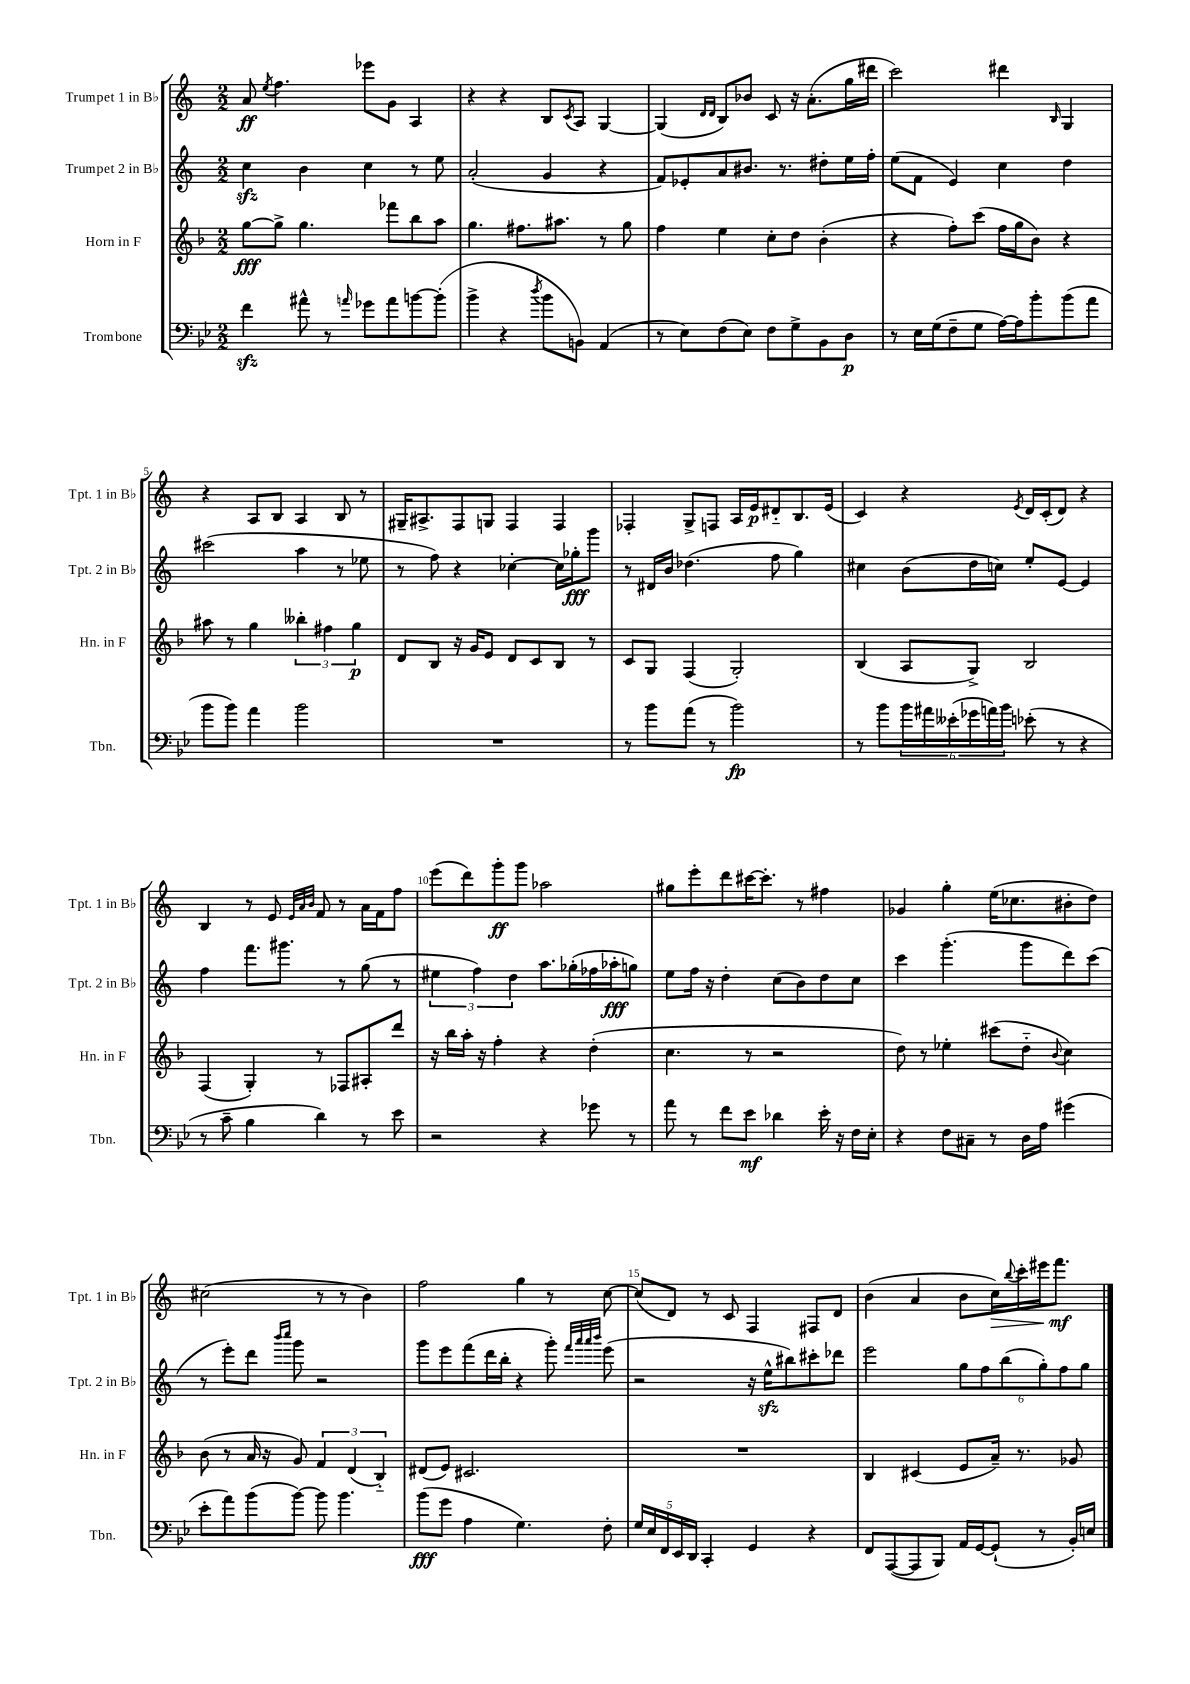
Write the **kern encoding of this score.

**kern	**kern	**kern	**kern
*staff4	*staff3	*staff2	*staff1
*clefF4	*clefG2	*clefG2	*clefG2
*k[b-e-]	*k[b-]	*k[]	*k[]
*M2/2	*M2/2	*M2/2	*M2/2
4f	[8gg	4cc	8a
.	.	.	8qee
.	8gg^]	.	4.ff
8a#^^	4.gg	4b	.
8r	.	.	.
16qqa	.	.	.
8g-	.	4cc	8eee-
8a	8fff-	.	8g
[8b	8bb-	8r	4A
(8b']	8aa	8ee	.
=	=	=	=
4b-^	4.gg	(2a'	4r
4r	.	.	4r
.	8.ff#	.	.
8qdd	.	.	.
8b-	.	4g	8B
.	8.aa#	.	.
.	.	.	8qc
8BB)	.	.	8A
(4AA	8r	4r	[4G
.	8gg	.	.
=	=	=	=
8r	4ff	8f)	(4G]
8E-)	.	8e-'	.
.	.	.	16qqd
.	.	.	16qqd
(8F	4ee	8a	8B)
8E-)	.	8.b#	8b-
8F	8cc'	.	8c
.	.	8.r	.
8G^	8dd	.	16r
.	.	.	(8.a'
8BB-	(4b-'	8dd#'	.
8D	.	16ee	16gg
.	.	16ff'	16ddd#
=	=	=	=
8r	4r	(8ee	2ccc)
16E-	.	8f	.
(16G	.	.	.
8F~	8ff')	4e)	.
8G	(8ccc	.	.
[16A)	16ff	4cc	4ddd#
16A]	16gg	.	.
8b-'	8b-)	.	.
.	.	.	16qqB
(8b-	4r	4dd	4G
8a	.	.	.
=	=	=	=
8b-	8aa#	(2ccc#	4r
8b-)	8r	.	.
4a	4gg	.	8A
.	.	.	8B
2b-	6bb--'	4aa	4A
.	6ff#	.	.
.	.	8r	8B
.	6gg	.	.
.	.	8ee-	8r
=	=	=	=
1r	8d	8r	16G#~
.	.	.	8.A#^
.	8B-	8ff)	.
.	16r	4r	8F
.	16g	.	.
.	8e	.	8G
.	8d	[4cc-'	4F
.	8c	.	.
.	8B-	16cc-]	4F
.	.	16gg-'	.
.	8r	8ggg	.
=	=	=	=
8r	8c	8r	4F-'
8b-	8G	16d#	.
.	.	16b	.
(8a	(4F	(4.dd-	8G^
8r	.	.	8F
2b-)	2G')	.	16A
.	.	.	16e
.	.	8ff	8d#'~
.	.	4gg)	8.B
.	.	.	(16e
=	=	=	=
8r	(4B-	4cc#	4c)
8b-	.	.	.
24b-	8A	(8b	4r
24a#	.	.	.
(24e--'	.	.	.
24g-	8G^)	16dd	.
24a)	.	.	.
.	.	16cc)	.
24b-	.	.	.
.	.	.	8qe
(8e-'	2B-	8ee'	16d
.	.	.	(16c'
8r	.	[8e	8d)
4r	.	4e]	4r
=	=	=	=
8r	(4F	4ff	4B
8c~	.	.	.
4B-	4G')	8.fff	8r
.	.	.	8e
.	.	8.ggg#	.
.	.	.	32qqe
.	.	.	32qqa
.	.	.	32qqb
4d)	8r	.	8f
.	8F-	8r	8r
8r	8A#'	(8gg	16a
.	.	.	16f
8e-	8ddd	8r	8ff
=	=	=	=
2r	16r	6ee#	(8eee
.	16bb-	.	.
.	16aa'	.	8ddd)
.	.	6ff)	.
.	16r	.	.
.	4ff'	.	8ggg'
.	.	6dd	.
.	.	.	8ggg
4r	4r	8.aa	2aa-
.	.	(16gg-'	.
8g-	(4dd'	16ff-	.
.	.	16aa-'	.
8r	.	8gg)	.
=	=	=	=
8a	4.cc	8ee	8gg#
8r	.	16ff	8eee'
.	.	16r	.
8f	.	4dd'	8ddd
8e-	8r	.	[16ccc#
.	.	.	8.ccc#']
4d-	2r	(8cc	.
.	.	8b)	8r
16e-'	.	8dd	4ff#
16r	.	.	.
16F	.	8cc	.
16E-'	.	.	.
=	=	=	=
4r	8dd)	4ccc	4g-
.	8r	.	.
8F	4ee-'	(4.ggg'	4gg'
8C#~	.	.	.
8r	(8ccc#	.	(16ee
.	.	.	8.cc-
16D	8dd'~	8ggg	.
16A	.	.	.
.	8qqb-	.	.
(4g#	4cc)	8ddd)	8b#'
.	.	(8ccc	8dd)
=	=	=	=
8e-'	(8b-	8r	(2cc#
8a)	8r	8eee')	.
(8b-	16a	8ddd	.
.	16r	.	.
.	.	16qqbbb	.
.	.	16qqcccc	.
[8b-)	8g)	8ggg	.
8b-]	6f	2r	8r
4.b-	.	.	8r
.	(6d	.	.
.	.	.	4b)
.	6B-'~)	.	.
=	=	=	=
(8b-	(8d#	8ggg	2ff
8g	8e)	8eee	.
4A	2.c#	(8fff	.
.	.	16ddd	.
.	.	16bb'	.
4.G)	.	4r	4gg
.	.	8ggg')	8r
.	.	32qqfff	.
.	.	32qqaaa	.
.	.	32qqaaa	.
.	.	32qqbbb	.
8F'	.	(8eee	[8cc
=	=	=	=
20G	1r	2r	(8cc]
20E-	.	.	.
20FF	.	.	.
.	.	.	8d)
20EE-	.	.	.
20DD	.	.	.
4CC'	.	.	8r
.	.	.	8c
4GG	.	16r	4F
.	.	16ee^^	.
.	.	8bb#)	.
4r	.	8ccc#'	8F#
.	.	8ddd-	8d
=	=	=	=
8FF	4B-	2eee	(4b
([8AAA	.	.	.
8AAA]	(4c#	.	4a
8BBB-)	.	.	.
16AA	8e	12gg	8b
[16GG	.	.	.
.	.	12ff	.
(8GG`]	16a~)	.	16cc)
.	.	(12bb	.
.	.	.	8qqbb
.	8.r	.	16ccc'
8r	.	12gg')	16eee#
.	.	.	8.fff
.	.	12ff	.
16BB-')	8g-	.	.
.	.	12gg	.
16E	.	.	.
==	==	==	==
*-	*-	*-	*-
